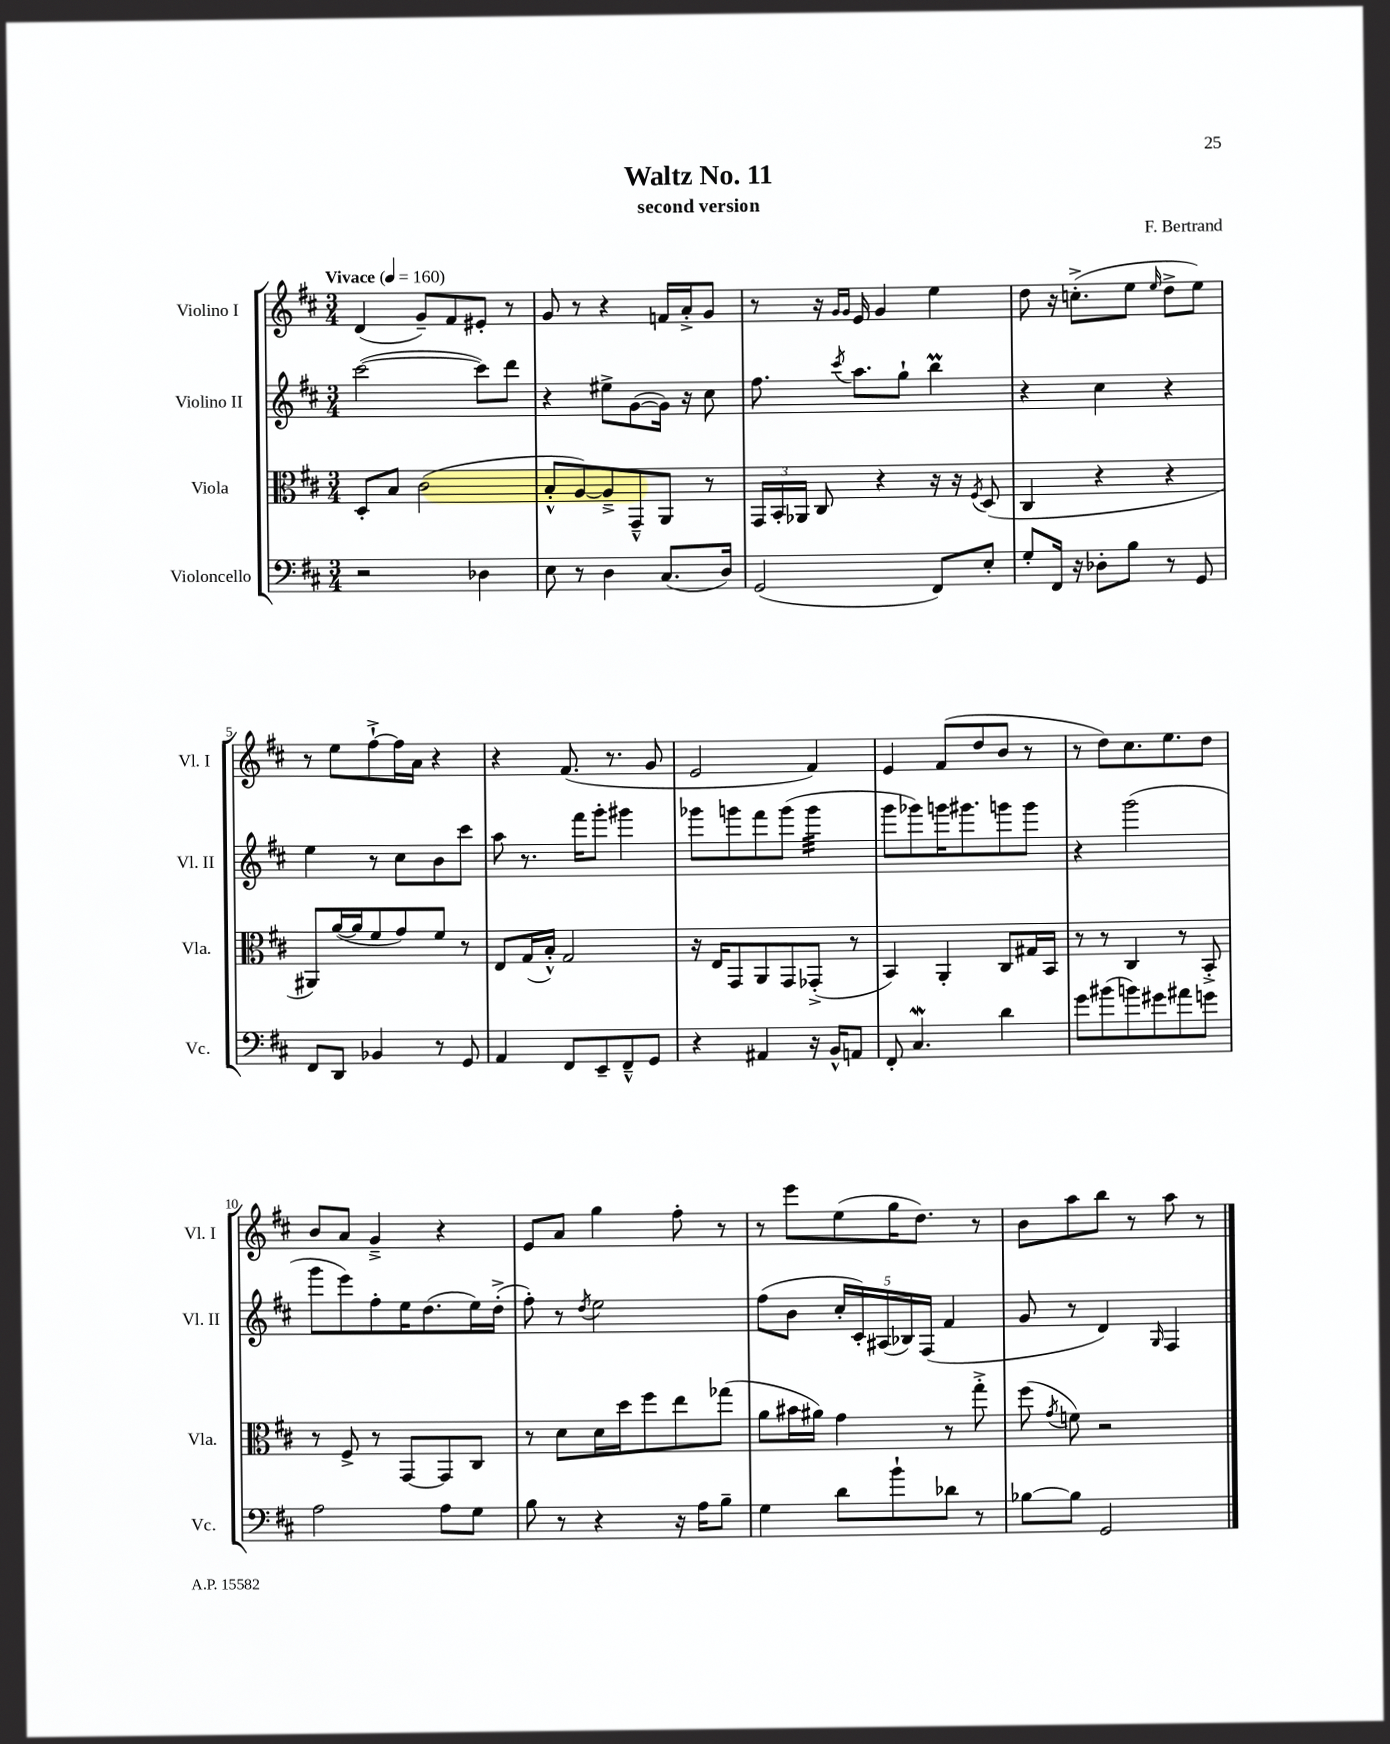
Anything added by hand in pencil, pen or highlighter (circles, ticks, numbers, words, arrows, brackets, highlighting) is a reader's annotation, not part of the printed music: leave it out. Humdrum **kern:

**kern	**kern	**kern	**kern
*part4	*part3	*part2	*part1
*staff4	*staff3	*staff2	*staff1
*I"Violoncello	*I"Viola	*I"Violino II	*I"Violino I
*I'Vc.	*I'Vla.	*I'Vl. II	*I'Vl. I
*clefF4	*clefC3	*clefG2	*clefG2
*k[f#c#]	*k[f#c#]	*k[f#c#]	*k[f#c#]
*M3/4	*M3/4	*M3/4	*M3/4
*MM160	*MM160	*MM160	*MM160
=1	=1	=1	=1
!	!	!	!LO:TX:a:B:t=Vivace
2r	8D'/L	([2ccc#\	(4d/
.	8B/J	.	.
.	(2c#\	.	8g~/L)
.	.	.	8f#/
4D-X\	.	8ccc#\L])	8e#X'/J
.	.	8ddd\J	8r
=2	=2	=2	=2
8E\	8B'^^/L	4r	8g/
8r	[8A/)	.	8r
4D\	8A~^/]	8ee#X^\L	4r
.	8GG~^^/	([8g\	.
(8.C#/L	8AA/J	16g\Jk])	16fn/LL
.	.	16r	16a'^/J
.	8r	8cc#\	8g/J
16D/Jk)	.	.	.
=3	=3	=3	=3
(2GG/	24GG/LL	8.ff#\	8r
.	24BB'/	.	.
.	24AA-X/JJ	.	.
.	8C#/	.	16r
.	.	.	16qqg/LL
.	.	8qccc#/	16qqg/JJ
.	.	8.aa\L	16e/
.	4r	.	4g/
.	.	8gg`\J	.
8FF#/L)	16r	4bbM\	4ee\
.	16r	.	.
.	8qF#/	.	.
8E'/J	(8D/	.	.
=4	=4	=4	=4
8G'/L	4C#/	4r	8dd\
16FF#/Jk	.	.	16r
16r	.	.	(8.ccn'^\L
8D-X'\L	4r	4cc#\	.
8B\J	.	.	8ee\J
.	.	.	16qqee/
8r	4r	4r	8dd^\L
8GG/	.	.	8ee\J)
!!LO:LB:g=z
=5	=5	=5	=5
8FF#/L	8AA#X/L)	4ee\	8r
8DD/J	([16a/L	.	8ee\L
.	16a/J]	.	.
4BB-X/	8f#/	8r	[8ff#`^\
.	8g/)	8cc#\L	16ff#\L]
.	.	.	16a\JJ
8r	8f#/J	8b\	4r
8GG/	8r	8ccc#\J	.
=6	=6	=6	=6
4AA/	8E/L	8aa\	4r
.	(16G/L	8.r	.
.	16B'^^/JJ)	.	.
8FF#/L	2G/	.	(8.f#/
.	.	16fff#\KL	.
8EE~/	.	8ggg'\J	.
.	.	.	8.r
8FF#~^^/	.	4ggg#X\	.
8GG/J	.	.	8g/
=7	=7	=7	=7
4r	16r	8ggg-X\L	2e/
.	16E/KL	.	.
.	8GG/	8gggn\	.
4AA#X/	8AA/	8fff#\	.
.	8GG/	(8ggg\J	.
*	*	*tremolo	*
16r	(8GG-X'^/J	32ggg\LLL	4f#/)
.	.	32ggg\	.
16BB^^/KL	.	32ggg\	.
.	.	32ggg\	.
8AAn/J	8r	32ggg\	.
.	.	32ggg\	.
.	.	32ggg\	.
.	.	32ggg\JJJ	.
*	*	*Xtremolo	*
=8	=8	=8	=8
8FF#'/	4BB/)	8ggg\L	4e/
4.C#W/	.	8ggg-X\)	.
.	4AA'/	16gggn\K	(8f#/L
.	.	8.ggg#X\	.
.	.	.	8dd/
4d\	8C#/L	8gggn\	8b/J
.	16G#X/L	8ggg\J	8r
.	16BB/JJ	.	.
=9	=9	=9	=9
8g\L	8r	4r	8r
(8b#X\	8r	.	8dd\L)
8bn\)	4C#/	(2ggg\	8.cc#\
8g#X\	.	.	.
.	.	.	8.ee\
8a#X\	8r	.	.
8gn\J	8BB'^/	.	8dd\J
!!LO:LB:g=z
=10	=10	=10	=10
2A\	8r	8ggg\L	8b/L
.	8F#^/	8eee\)	8a/J
.	8r	8ff#'\	4g~^/
.	[8GG/L	16ee\K	.
.	.	(8.dd\	.
8A\L	8GG/]	.	4r
8G\J	8C#/J	16ee\L)	.
.	.	(16dd'^\JJ	.
=11	=11	=11	=11
8B\	8r	8ff#'\)	8e/L
8r	8d\L	8r	8a/J
.	.	8qdd/	.
4r	16d\L	2ee\	4gg\
.	16dd\J	.	.
.	8ff#\	.	.
16r	8ee\	.	8ff#'\
16A\KL	.	.	.
8B~\J	(8gg-X\J	.	8r
=12	=12	=12	=12
4G\	8a\L	(8ff#\L	8r
.	16b#X\L	8b\J	8eee\L
.	16a#X\JJ)	.	.
8d\L	4g\	20cc#'/LL	(8ee\
.	.	20c#'/)	.
.	.	(20A#X/	.
8b`\	.	.	16gg\K
.	.	20B-X/)	.
.	.	.	8.dd\J)
.	.	(20F#/JJ	.
8d-X\J	8r	4f#/	.
8r	8gg'^\	.	8r
=13	=13	=13	=13
[8B-X\L	(8ff#\	8g/	8b\L
.	8qg/	.	.
8B-\J]	8fn\)	8r	8aa\
2GG/	2r	4d/)	8bb\J
.	.	.	8r
.	.	16qqG/	.
.	.	4F#/	8aa\
.	.	.	8r
==	==	==	==
*-	*-	*-	*-
